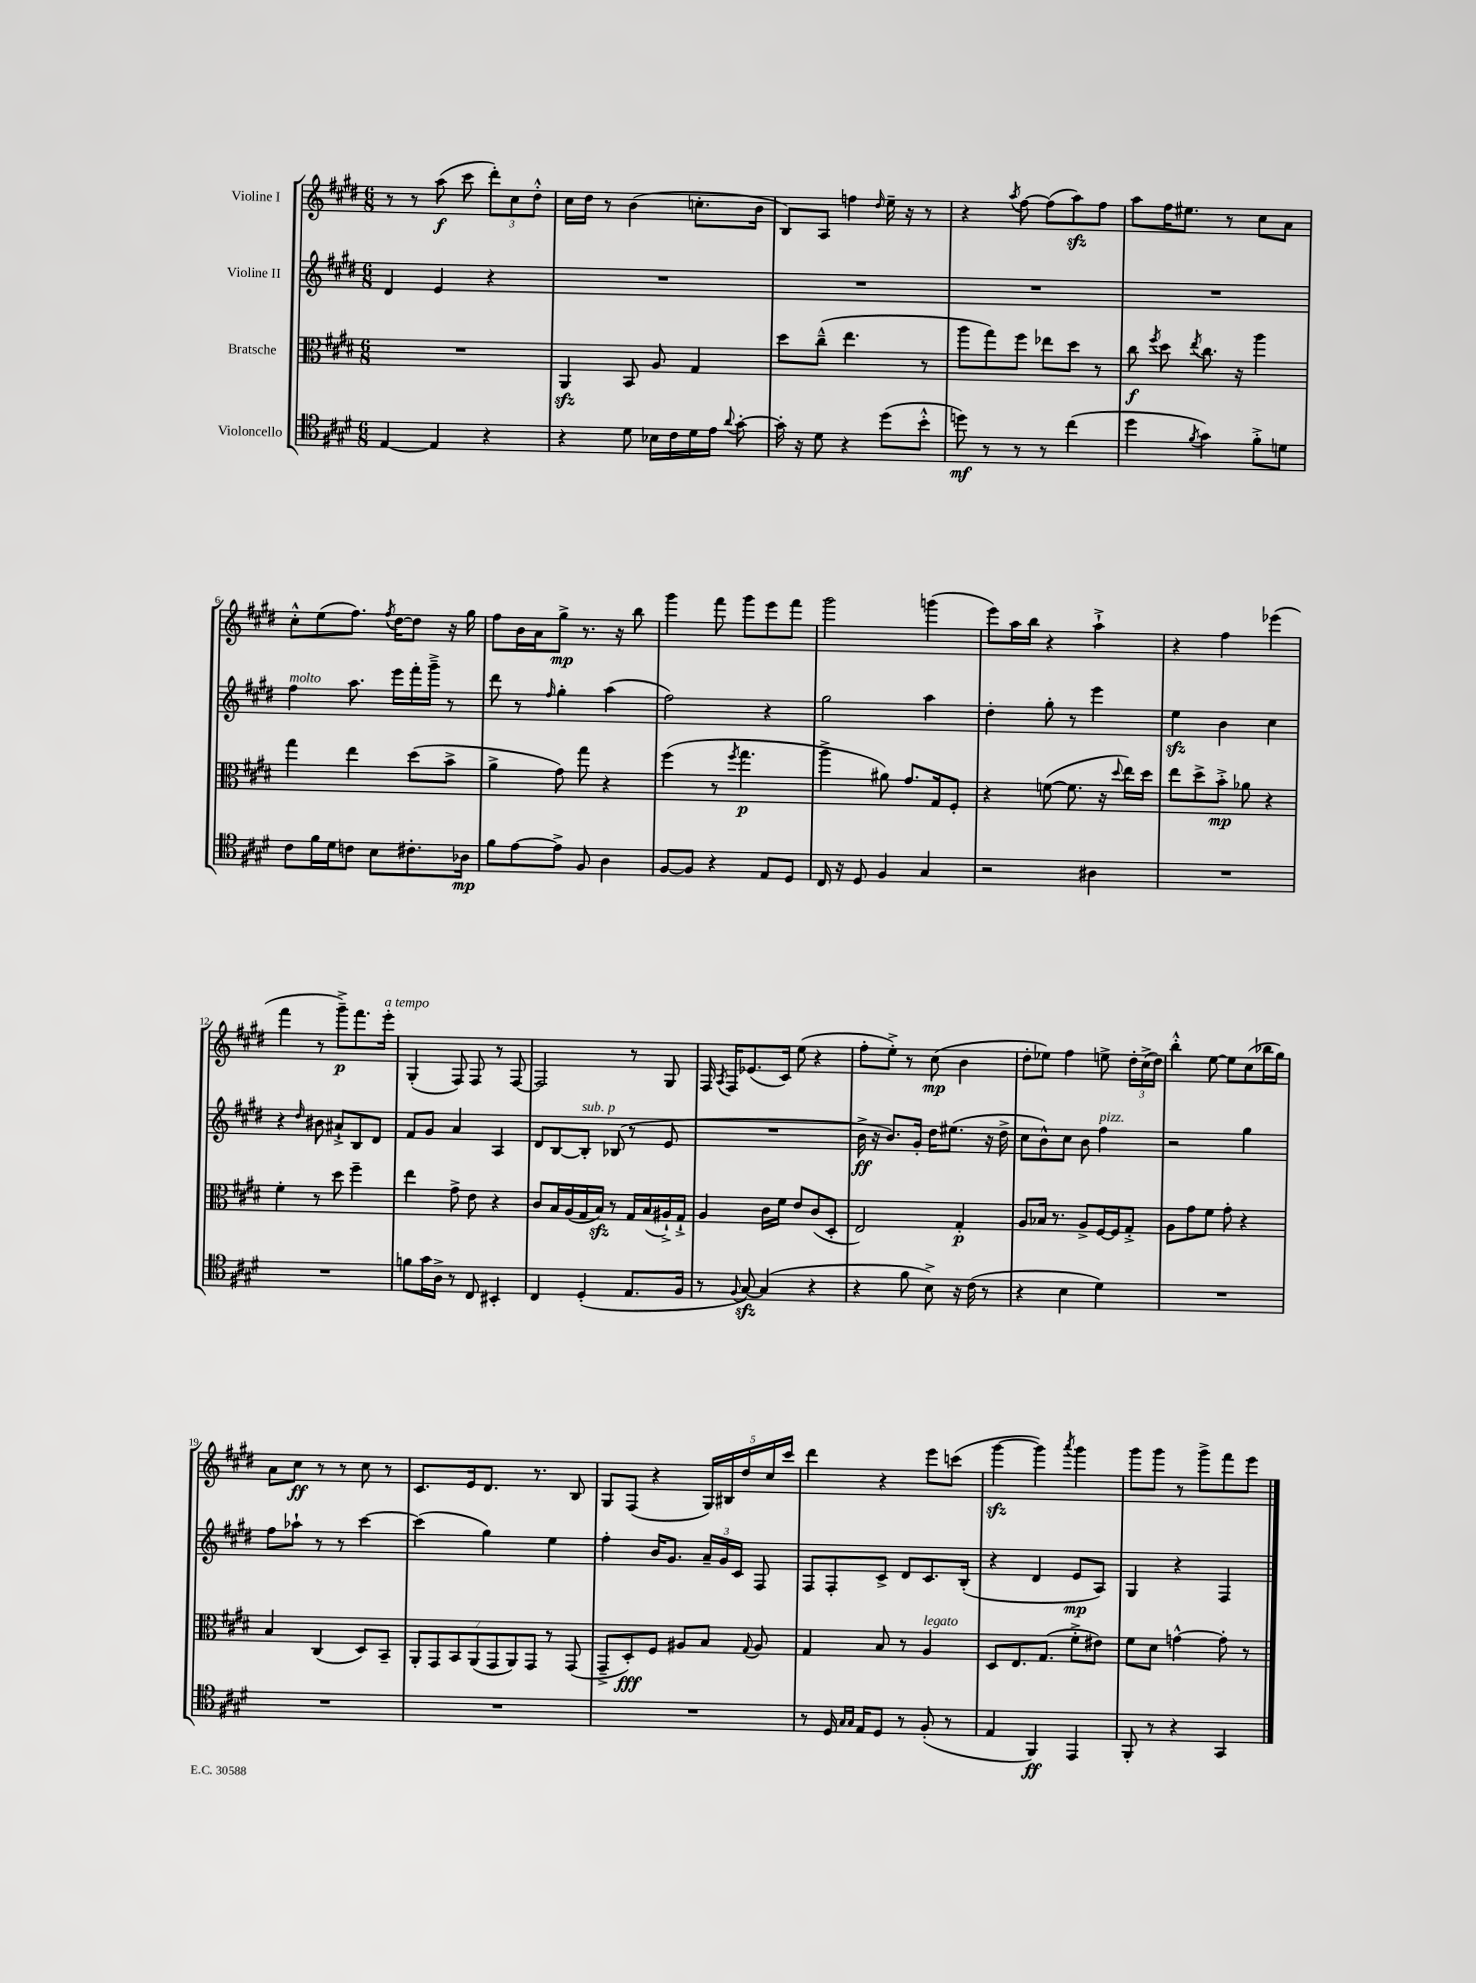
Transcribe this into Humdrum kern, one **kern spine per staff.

**kern	**dynam	**kern	**dynam	**kern	**dynam	**kern	**dynam
*part4	*part4	*part3	*part3	*part2	*part2	*part1	*part1
*staff4	*staff4	*staff3	*staff3	*staff2	*staff2	*staff1	*staff1
*I"Violoncello	*	*I"Bratsche	*	*I"Violine II	*	*I"Violine I	*
*clefC4	*	*clefC3	*	*clefG2	*	*clefG2	*
*k[f#c#g#d#]	*	*k[f#c#g#d#]	*	*k[f#c#g#d#]	*	*k[f#c#g#d#]	*
*M6/8	*	*M6/8	*	*M6/8	*	*M6/8	*
=1	=1	=1	=1	=1	=1	=1	=1
[4E/	.	2.r	.	4d#/	.	8r	.
.	.	.	.	.	.	8r	.
4E/]	.	.	.	4e/	.	(8aa\	f
.	.	.	.	.	.	8ccc#\	.
4r	.	.	.	4r	.	12ddd#'\L)	.
.	.	.	.	.	.	12cc#\	.
.	.	.	.	.	.	12dd#'^^\J	.
=2	=2	=2	=2	=2	=2	=2	=2
4r	.	4AAzz/	.	2.r	.	16cc#\LL	.
.	.	.	.	.	.	16dd#\JJ	.
.	.	.	.	.	.	8r	.
8d#\	.	8BB/	.	.	.	(4b\	.
16B-X\LL	.	8A/	.	.	.	.	.
16c#\	.	.	.	.	.	.	.
16d#\	.	4G#/	.	.	.	8.ccn'\L	.
16e\JJ	.	.	.	.	.	.	.
8qqa/	.	.	.	.	.	.	.
[8g#'\	.	.	.	.	.	.	.
.	.	.	.	.	.	16b\Jk	.
=3	=3	=3	=3	=3	=3	=3	=3
16g#'\]	.	8dd#\L	.	2.r	.	8B/L)	.
16r	.	.	.	.	.	.	.
8d#\	.	(8cc#~^^\J	.	.	.	8A/J	.
4r	.	4.ee\	.	.	.	4ffn\	.
.	.	.	.	.	.	16qqdd#/	.
(8dd#\L	.	.	.	.	.	16ee~\	.
.	.	.	.	.	.	16r	.
8b'^^\J	.	8r	.	.	.	8r	.
=4	=4	=4	=4	=4	=4	=4	=4
8ddn\)	mf	8aa\L	.	2.r	.	4r	.
8r	.	8gg#\)	.	.	.	.	.
.	.	.	.	.	.	8qaa/	.
8r	.	8ff#\J	.	.	.	[8ff#\	.
8r	.	8ee-X\L	.	.	.	(8ff#\L]	.
(4cc#\	.	8dd#\J	.	.	.	8aazz\)	.
.	.	8r	.	.	.	8ff#\J	.
=5	=5	=5	=5	=5	=5	=5	=5
4dd#\	.	8cc#\	f	2.r	.	8aa\L	.
.	.	8qff#/	.	.	.	.	.
.	.	8dd#\	.	.	.	16ff#\K	.
.	.	.	.	.	.	8.ee#X\J	.
8qf#/	.	8qee/	.	.	.	.	.
4g#\)	.	8.cc#\	.	.	.	.	.
.	.	.	.	.	.	8r	.
.	.	16r	.	.	.	.	.
8f#'^\L	.	4aa\	.	.	.	8cc#\L	.
8dn\J	.	.	.	.	.	8a\J	.
!!LO:LB:g=z
=6	=6	=6	=6	=6	=6	=6	=6
!	!	!	!	!LO:TX:a:i:t=molto	!	!	!
8c#\L	.	4gg#\	.	4ff#\	.	8cc#'^^\L	.
16f#\L	.	.	.	.	.	(8ee\	.
16d#\J	.	.	.	.	.	.	.
8cn\J	.	4ee\	.	8.aa\	.	8.ff#\J)	.
8B\L	.	.	.	.	.	.	.
.	.	.	.	.	.	8qff#/	.
.	.	.	.	16eee\LL	.	[16dd#\KL	.
8.c#X'\	.	(8dd#\L	.	16fff#'\	.	8dd#\J]	.
.	.	.	.	16ggg#~^\JJ	.	.	.
.	.	8b^\J	.	8r	.	16r	.
16A-X\Jk	mp	.	.	.	.	16gg#\	.
=7	=7	=7	=7	=7	=7	=7	=7
8f#\L	.	4a^\	.	8ddd#\	.	8ff#\L	.
[8e\	.	.	.	8r	.	16b\L	.
.	.	.	.	.	.	16a\J	.
.	.	.	.	16qqff#/	.	.	.
8e^\J]	.	8g#\)	.	4gg#'\	.	8gg#^\J	mp
8F#/	.	8gg#\	.	.	.	8.r	.
4A\	.	4r	.	(4aa\	.	.	.
.	.	.	.	.	.	16r	.
.	.	.	.	.	.	8bb\	.
=8	=8	=8	=8	=8	=8	=8	=8
[8F#/L	.	(4ff#\	.	2ff#\)	.	4ggg#\	.
8F#/J]	.	.	.	.	.	.	.
4r	.	8r	.	.	.	8fff#\	.
.	.	8qff#/	.	.	.	.	.
.	.	4.gg#\	p	.	.	8ggg#\L	.
8E/L	.	.	.	4r	.	8eee\	.
8D#/J	.	.	.	.	.	8fff#\J	.
=9	=9	=9	=9	=9	=9	=9	=9
16C#/	.	4aa^\	.	2gg#\	.	2ggg#\	.
16r	.	.	.	.	.	.	.
8D#/	.	.	.	.	.	.	.
4F#/	.	8a#X\)	.	.	.	.	.
.	.	8.g#/L	.	.	.	.	.
4G#/	.	.	.	4aa\	.	(4gggn\	.
.	.	16G#/k	.	.	.	.	.
.	.	8F#'/J	.	.	.	.	.
=10	=10	=10	=10	=10	=10	=10	=10
2r	.	4r	.	4dd#'\	.	8eee\L)	.
.	.	.	.	.	.	16aa\L	.
.	.	.	.	.	.	16bb\JJ	.
.	.	([8fn\	.	8gg#'\	.	4r	.
.	.	8.f\]	.	8r	.	.	.
4A#X\	.	.	.	4eee\	.	4aa`^\	.
.	.	16r	.	.	.	.	.
.	.	8qqdd#/	.	.	.	.	.
.	.	16ee\LL)	.	.	.	.	.
.	.	16dd#\JJ	.	.	.	.	.
=11	=11	=11	=11	=11	=11	=11	=11
2.r	.	8ee\L	.	4eezz\	.	4r	.
.	.	8dd#^\	.	.	.	.	.
.	.	8b'^\J	mp	4b\	.	4ff#\	.
.	.	8a-X\	.	.	.	.	.
.	.	4r	.	4cc#\	.	(4eee-X\	.
!!LO:LB:g=z
=12	=12	=12	=12	=12	=12	=12	=12
2.r	.	4f#'\	.	4r	.	4fff#\	.
.	.	.	.	16qqdd#/	.	.	.
.	.	8r	.	8b#X\	.	8r	.
.	.	8dd#\	.	8a#X`^/L	.	8ggg#~^\L)	p
.	.	4ff#~\	.	8B/	.	8.fff#\	.
.	.	.	.	8d#/J	.	.	.
!	!	!	!	!	!	!LO:TX:a:i:t=a tempo	!
.	.	.	.	.	.	16eee'\Jk	.
=13	=13	=13	=13	=13	=13	=13	=13
8fn\L	.	4ee\	.	8f#/L	.	(4G#'/	.
16g#\L	.	.	.	8g#/J	.	.	.
16A^\JJ	.	.	.	.	.	.	.
8r	.	8g#^\	.	4a/	.	8F#/)	.
8C#/	.	8e\	.	.	.	8F#/	.
4BB#X'/	.	4r	.	4A/	.	8r	.
.	.	.	.	.	.	[8F#/	.
=14	=14	=14	=14	=14	=14	=14	=14
4C#/	.	8c#/L	.	8d#/L	.	2F#/]	.
.	.	16B/L	.	[8B/	.	.	.
.	.	(16A/	.	.	.	.	.
!	!	!	!	!LO:TX:a:i:t=sub. p	!	!	!
(4D#'/	.	16G#/	.	8B'/J]	.	.	.
.	.	16Bzz/JJ)	.	.	.	.	.
.	.	8r	.	(8B-X/	.	.	.
8.E/L	.	16G#/LL	.	8r	.	8r	.
.	.	(16B/	.	.	.	.	.
.	.	16A#X`^/)	.	8e/	.	8G#/	.
16F#/Jk	.	16G#`^/JJ	.	.	.	.	.
=15	=15	=15	=15	=15	=15	=15	=15
8r	.	4A/	.	2.r	.	16F#/	.
.	.	.	.	.	.	8qA/	.
.	.	.	.	.	.	16F#/KL	.
8qqF#/	.	.	.	.	.	.	.
[8G#zz/)	.	.	.	.	.	(8.e-X/	.
(4G#/]	.	16c#\LL	.	.	.	.	.
.	.	16f#\JJ	.	.	.	16c#/Jk)	.
.	.	8e/L	.	.	.	(8ee\	.
4r	.	(8c#/	.	.	.	4r	.
.	.	8D#'/J	.	.	.	.	.
=16	=16	=16	=16	=16	=16	=16	=16
4r	.	2E/)	.	16b^\	ff	8ff#'\L	.
.	.	.	.	16r	.	.	.
.	.	.	.	8.b/L)	.	8ee'^\J)	.
8f#\	.	.	.	.	.	8r	.
.	.	.	.	16g#'/Jk	.	.	.
8B^\)	.	.	.	16dd#\KL	.	(8cc#\	mp
.	.	.	.	(8.ee#X\J	.	.	.
16r	.	4G#'/	p	.	.	4b\	.
(16c#\	.	.	.	.	.	.	.
8r	.	.	.	16r	.	.	.
.	.	.	.	16dd#^\	.	.	.
=17	=17	=17	=17	=17	=17	=17	=17
4r	.	8A/L	.	8cc#\L	.	8dd#'\L	.
.	.	16B-X/Jk	.	8b^^\)	.	8ee-X\J)	.
.	.	8.r	.	.	.	.	.
4B\	.	.	.	8cc#\J	.	4ff#\	.
.	.	8A^/L	.	8b\	.	.	.
!	!	!	!	!LO:TX:a:i:t=pizz.	!	!	!
4d#\)	.	[16F#/L	.	4ff#\	.	8een^\	.
.	.	16F#/J]	.	.	.	.	.
.	.	8G#'^/J	.	.	.	24dd#'\LL	.
.	.	.	.	.	.	(24cc#^\	.
.	.	.	.	.	.	24dd#\JJ)	.
=18	=18	=18	=18	=18	=18	=18	=18
2.r	.	8A\L	.	2r	.	4bb'^^\	.
.	.	8g#\	.	.	.	.	.
.	.	8f#\J	.	.	.	[8ee\	.
.	.	8g#'\	.	.	.	8ee\L]	.
.	.	4r	.	4gg#\	.	(8cc#\	.
.	.	.	.	.	.	16bb-X\L	.
.	.	.	.	.	.	16gg#\JJ)	.
!!LO:LB:g=z
=19	=19	=19	=19	=19	=19	=19	=19
2.r	.	4B/	.	8ff#\L	.	8a\L	.
.	.	.	.	8aa-X`\J	.	8cc#\J	ff
.	.	(4C#/	.	8r	.	8r	.
.	.	.	.	8r	.	8r	.
.	.	8D#/L)	.	[4ccc#\	.	8cc#\	.
.	.	8BB~/J	.	.	.	8r	.
=20	=20	=20	=20	=20	=20	=20	=20
2.r	.	14AA'/L	.	(4ccc#\]	.	8.c#/L	.
.	.	14GG#/	.	.	.	.	.
.	.	14BB/	.	.	.	.	.
.	.	.	.	.	.	16e/k	.
.	.	(14AA/	.	.	.	.	.
.	.	.	.	4gg#\)	.	8.d#/J	.
.	.	14GG#/	.	.	.	.	.
.	.	14AA/)	.	.	.	.	.
.	.	14GG#/J	.	.	.	.	.
.	.	.	.	.	.	8.r	.
.	.	8r	.	4ee\	.	.	.
.	.	(8GG#/	.	.	.	8B/	.
=21	=21	=21	=21	=21	=21	=21	=21
2.r	.	8GG#~^/L	.	4ff#'\	.	8G#/L	.
.	.	8D#'/)	fff	.	.	(8F#/J	.
.	.	8F#/J	.	16b/KL	.	4r	.
.	.	.	.	8.g#/J	.	.	.
.	.	8A#X/L	.	.	.	.	.
.	.	8B/J	.	24a~/LL	.	20G#/LL)	.
.	.	.	.	24g#/	.	.	.
.	.	.	.	.	.	20B#X/	.
.	.	.	.	24c#/JJ	.	.	.
.	.	.	.	.	.	20dd#/	.
.	.	8qqG#/	.	.	.	.	.
.	.	8A#/	.	8F#/	.	.	.
.	.	.	.	.	.	20cc#/	.
.	.	.	.	.	.	20ccc#/JJ	.
=22	=22	=22	=22	=22	=22	=22	=22
8r	.	4G#/	.	8F#/L	.	4ddd#\	.
16D#/	.	.	.	8F#'/	.	.	.
16qqG#/LL	.	.	.	.	.	.	.
16qqG#/JJ	.	.	.	.	.	.	.
16E/KL	.	.	.	.	.	.	.
8D#/J	.	8B/	.	8c#^/J	.	4r	.
8r	.	8r	.	8d#/L	.	.	.
!	!	!LO:TX:a:i:t=legato	!	!	!	!	!
(8F#'/	.	4A/	.	8.c#/	.	8eee\L	.
8r	.	.	.	.	.	(8cccn\J	.
.	.	.	.	(16B'/Jk	.	.	.
=23	=23	=23	=23	=23	=23	=23	=23
4E/	.	8D#/L	.	4r	.	[4ggg#zz\	.
.	.	8.E/	.	.	.	.	.
4FF#/)	ff	.	.	4d#/	.	4ggg#\])	.
.	.	(8.G#/J	.	.	.	.	.
.	.	.	.	.	.	8qaaa/	.
4EE/	.	8f#'^\L	.	8e/L	mp	4ggg#\	.
.	.	8e#X\J)	.	8A/J)	.	.	.
=24	=24	=24	=24	=24	=24	=24	=24
8FF#'/	.	8f#\L	.	4G#/	.	8ggg#\L	.
8r	.	8d#\J	.	.	.	8ggg#\J	.
4r	.	[4gn^^\	.	4r	.	8r	.
.	.	.	.	.	.	8ggg#^\L	.
4GG#/	.	8g'\]	.	4F#/	.	8fff#\	.
.	.	8r	.	.	.	8eee\J	.
==	==	==	==	==	==	==	==
*-	*-	*-	*-	*-	*-	*-	*-
